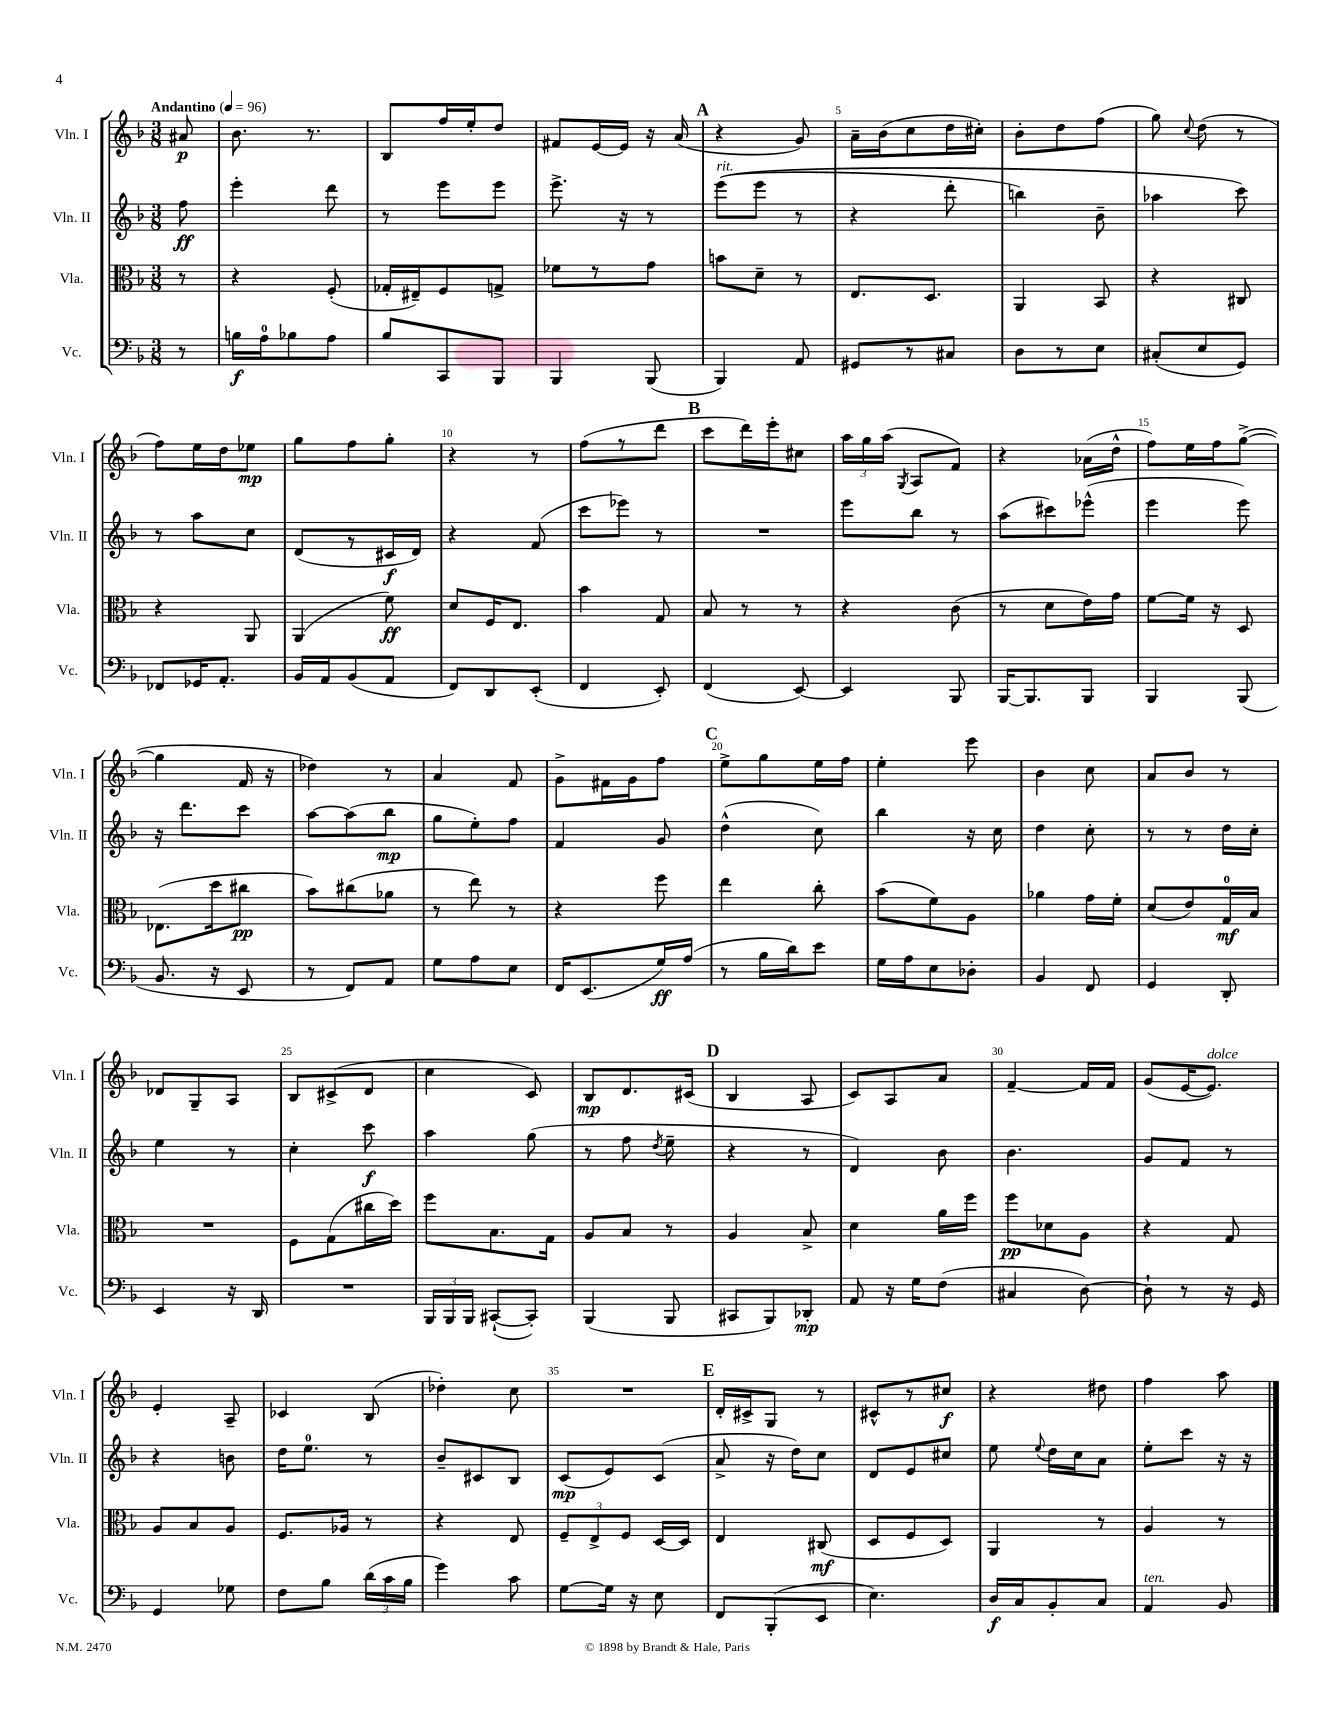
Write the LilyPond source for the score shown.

<<
\new StaffGroup <<
\new Staff = "s0" \with { instrumentName = "Vln. I" shortInstrumentName = "Vln. I" } {
    \clef treble \key f \major \numericTimeSignature \time 3/8 \partial 8 \tempo "Andantino" 4 = 96
    \autoBeamOff ais'8\p |
    bes'8. r8. |
    bes8[ f''16 e''16-. d''8] |
    fis'8[ e'16~ e'16] r16 a'16( |
    \mark \markup { \bold "A" } r4 g'8) |
    a'16[-- bes'16( c''8 d''16 cis''16]-.) |
    bes'8[-. d''8 f''8]( |
    g''8) \appoggiatura { c''8 } d''8( r8 |
    f''8[) e''16 d''16 ees''8]\mp |
    g''8[ f''8 g''8]-. |
    r4 r8 |
    f''8[( r8 d'''8] |
    \mark \markup { \bold "B" } c'''8[ d'''16) e'''16-. cis''8] |
    \tuplet 3/2 { a''16[ g''16 a''16]( } \acciaccatura { g8 } a8[ f'8]) |
    r4 aes'16[( d''16]-^ |
    f''8[) e''16 f''16 g''8]~->( |
    g''4 f'16 r16 |
    des''4) r8 |
    a'4 f'8 |
    g'8[-> fis'16 g'16 f''8] |
    \mark \markup { \bold "C" } e''8[-> g''8 e''16 f''16] |
    e''4-. e'''8 |
    bes'4 c''8 |
    a'8[ bes'8] r8 |
    des'8[ g8-- a8] |
    bes8[ cis'8->( d'8] |
    c''4 c'8) |
    bes8[\mp d'8. cis'16]( |
    \mark \markup { \bold "D" } bes4 a8 |
    c'8[) a8 a'8] |
    f'4~-- f'16[ f'16] |
    g'8[( e'16~ e'8.]^\markup { \italic "dolce" }) |
    e'4-. a8-- |
    ces'4 bes8( |
    des''4-.) c''8 |
    R4. |
    \mark \markup { \bold "E" } d'16[-. cis'16-> g8] r8 |
    cis'8[-^ r8 cis''8]\f |
    r4 dis''8 |
    f''4 a''8 \bar "|." |
}
\new Staff = "s1" \with { instrumentName = "Vln. II" shortInstrumentName = "Vln. II" } {
    \clef treble \key f \major \numericTimeSignature \time 3/8 \partial 8
    \autoBeamOff f''8\ff |
    e'''4-. d'''8 |
    r8 e'''8[ e'''8] |
    e'''8.-> r16 r8 |
    \mark \markup { \bold "A" } e'''8[^\markup { \italic "rit." }(\( e'''8] r8 |
    r4 d'''8-. |
    b''4) bes'8-- |
    aes''4 c'''8\) |
    r8 a''8[ c''8] |
    d'8[( r8 cis'16\f d'16]) |
    r4 f'8( |
    c'''8[ ees'''8]) r8 |
    \mark \markup { \bold "B" } R4. |
    e'''8[ bes''8] r8 |
    a''8[( cis'''8) ees'''8]-^( |
    e'''4 e'''8) |
    r16 d'''8.[ c'''8] |
    a''8[~ a''8( bes''8]\mp |
    g''8[ e''8-.) f''8] |
    f'4 g'8 |
    \mark \markup { \bold "C" } d''4-^( c''8) |
    bes''4 r16 c''16 |
    d''4 c''8-. |
    r8 r8 d''16[ c''16]-. |
    e''4 r8 |
    c''4-. c'''8\f |
    a''4 g''8( |
    r8 f''8 \acciaccatura { d''8 } e''8-- |
    \mark \markup { \bold "D" } r4 r8 |
    d'4) bes'8 |
    bes'4. |
    g'8[ f'8] r8 |
    r4 b'8 |
    d''16[ e''8.]-0 r8 |
    bes'8[-- cis'8 bes8] |
    c'8[\mp( e'8) c'8]( |
    \mark \markup { \bold "E" } a'8-> r16 d''16[) c''8] |
    d'8[ e'8 cis''8] |
    e''8 \appoggiatura { e''8 } d''16[ c''16 a'8] |
    e''8[-. c'''8] r16 r16 \bar "|." |
}
\new Staff = "s2" \with { instrumentName = "Vla." shortInstrumentName = "Vla." } {
    \clef alto \key f \major \numericTimeSignature \time 3/8 \partial 8
    \autoBeamOff r8 |
    r4 f8-.( |
    ges16[-. eis16--) f8 g8]-> |
    fes'8[ r8 g'8] |
    \mark \markup { \bold "A" } b'8[ d'8]-- r8 |
    e8.[ d8.] |
    a,4 bes,8 |
    r4 cis8 |
    r4 a,8 |
    a,4( f'8\ff) |
    d'8[ f16 e8.] |
    bes'4 g8 |
    \mark \markup { \bold "B" } bes8 r8 r8 |
    r4 c'8( |
    r8 d'8[ e'16) g'16] |
    f'8[~ f'16] r16 d8 |
    ees8.[( d''16 cis''8]\pp |
    bes'8[) cis''8( aes'8] |
    r8 e''8) r8 |
    r4 f''8 |
    \mark \markup { \bold "C" } e''4 c''8-. |
    bes'8[( f'8) a8] |
    aes'4 g'16[ f'16]-. |
    d'8[( e'8) g16-0\mf bes16] |
    R4. |
    f8[ g8( cis''16 d''16]) |
    f''8[ bes8. g16] |
    a8[ bes8] r8 |
    \mark \markup { \bold "D" } a4 bes8-> |
    d'4 a'16[ f''16] |
    f''8[\pp des'8 a8] |
    r4 g8 |
    a8[ bes8 a8] |
    f8.[ aes16] r8 |
    r4 e8 |
    \tuplet 3/2 { f8[-- e8-> f8] } d16[~ d16] |
    \mark \markup { \bold "E" } e4 cis8\mf( |
    d8[ f8 d8]) |
    a,4 r8 |
    a4 r8 \bar "|." |
}
\new Staff = "s3" \with { instrumentName = "Vc." shortInstrumentName = "Vc." } {
    \clef bass \key f \major \numericTimeSignature \time 3/8 \partial 8
    \autoBeamOff r8 |
    b16[\f a16-0 bes8 a8] |
    bes8[ c,8 bes,,8] |
    bes,,4 bes,,8( |
    \mark \markup { \bold "A" } bes,,4) a,8 |
    gis,8[ r8 cis8] |
    d8[ r8 e8] |
    cis8[-.( e8 g,8]) |
    fes,8[ ges,16 a,8.]-. |
    bes,16[ a,16 bes,8( a,8] |
    f,8[) d,8 e,8]-.( |
    f,4 e,8-.) |
    \mark \markup { \bold "B" } f,4( e,8~) |
    e,4 bes,,8 |
    bes,,16[~ bes,,8. bes,,8] |
    bes,,4 bes,,8( |
    bes,8. r16 e,8 |
    r8 f,8[) a,8] |
    g8[ a8 e8] |
    f,16[ e,8.( g16\ff) a16]( |
    \mark \markup { \bold "C" } r8 bes16[ d'16) e'8] |
    g16[ a16 e8 des8]-. |
    bes,4 f,8 |
    g,4 d,8-. |
    e,4 r16 d,16 |
    R4. |
    \tuplet 3/2 { bes,,16[ bes,,16 bes,,16] } cis,8[~-!( cis,8]-.) |
    bes,,4( bes,,8 |
    \mark \markup { \bold "D" } cis,8[ bes,,8) des,8]-.\mp |
    a,8 r16 g16[ f8]( |
    cis4 d8~) |
    d8-! r8 r16 g,16 |
    g,4 ges8 |
    f8[ bes8] \tuplet 3/2 { d'16[( c'16 bes16] } |
    g'4) c'8 |
    g8[~ g16] r16 e8 |
    \mark \markup { \bold "E" } f,8[ bes,,8-.( e,8] |
    e4.) |
    d16[\f c16 bes,8-. c8] |
    a,4^\markup { \italic "ten." } bes,8 \bar "|." |
}
>>
>>
\layout { \context { \Score \override BarNumber.break-visibility = ##(#f #t #t) barNumberVisibility = #(every-nth-bar-number-visible 5) } }
